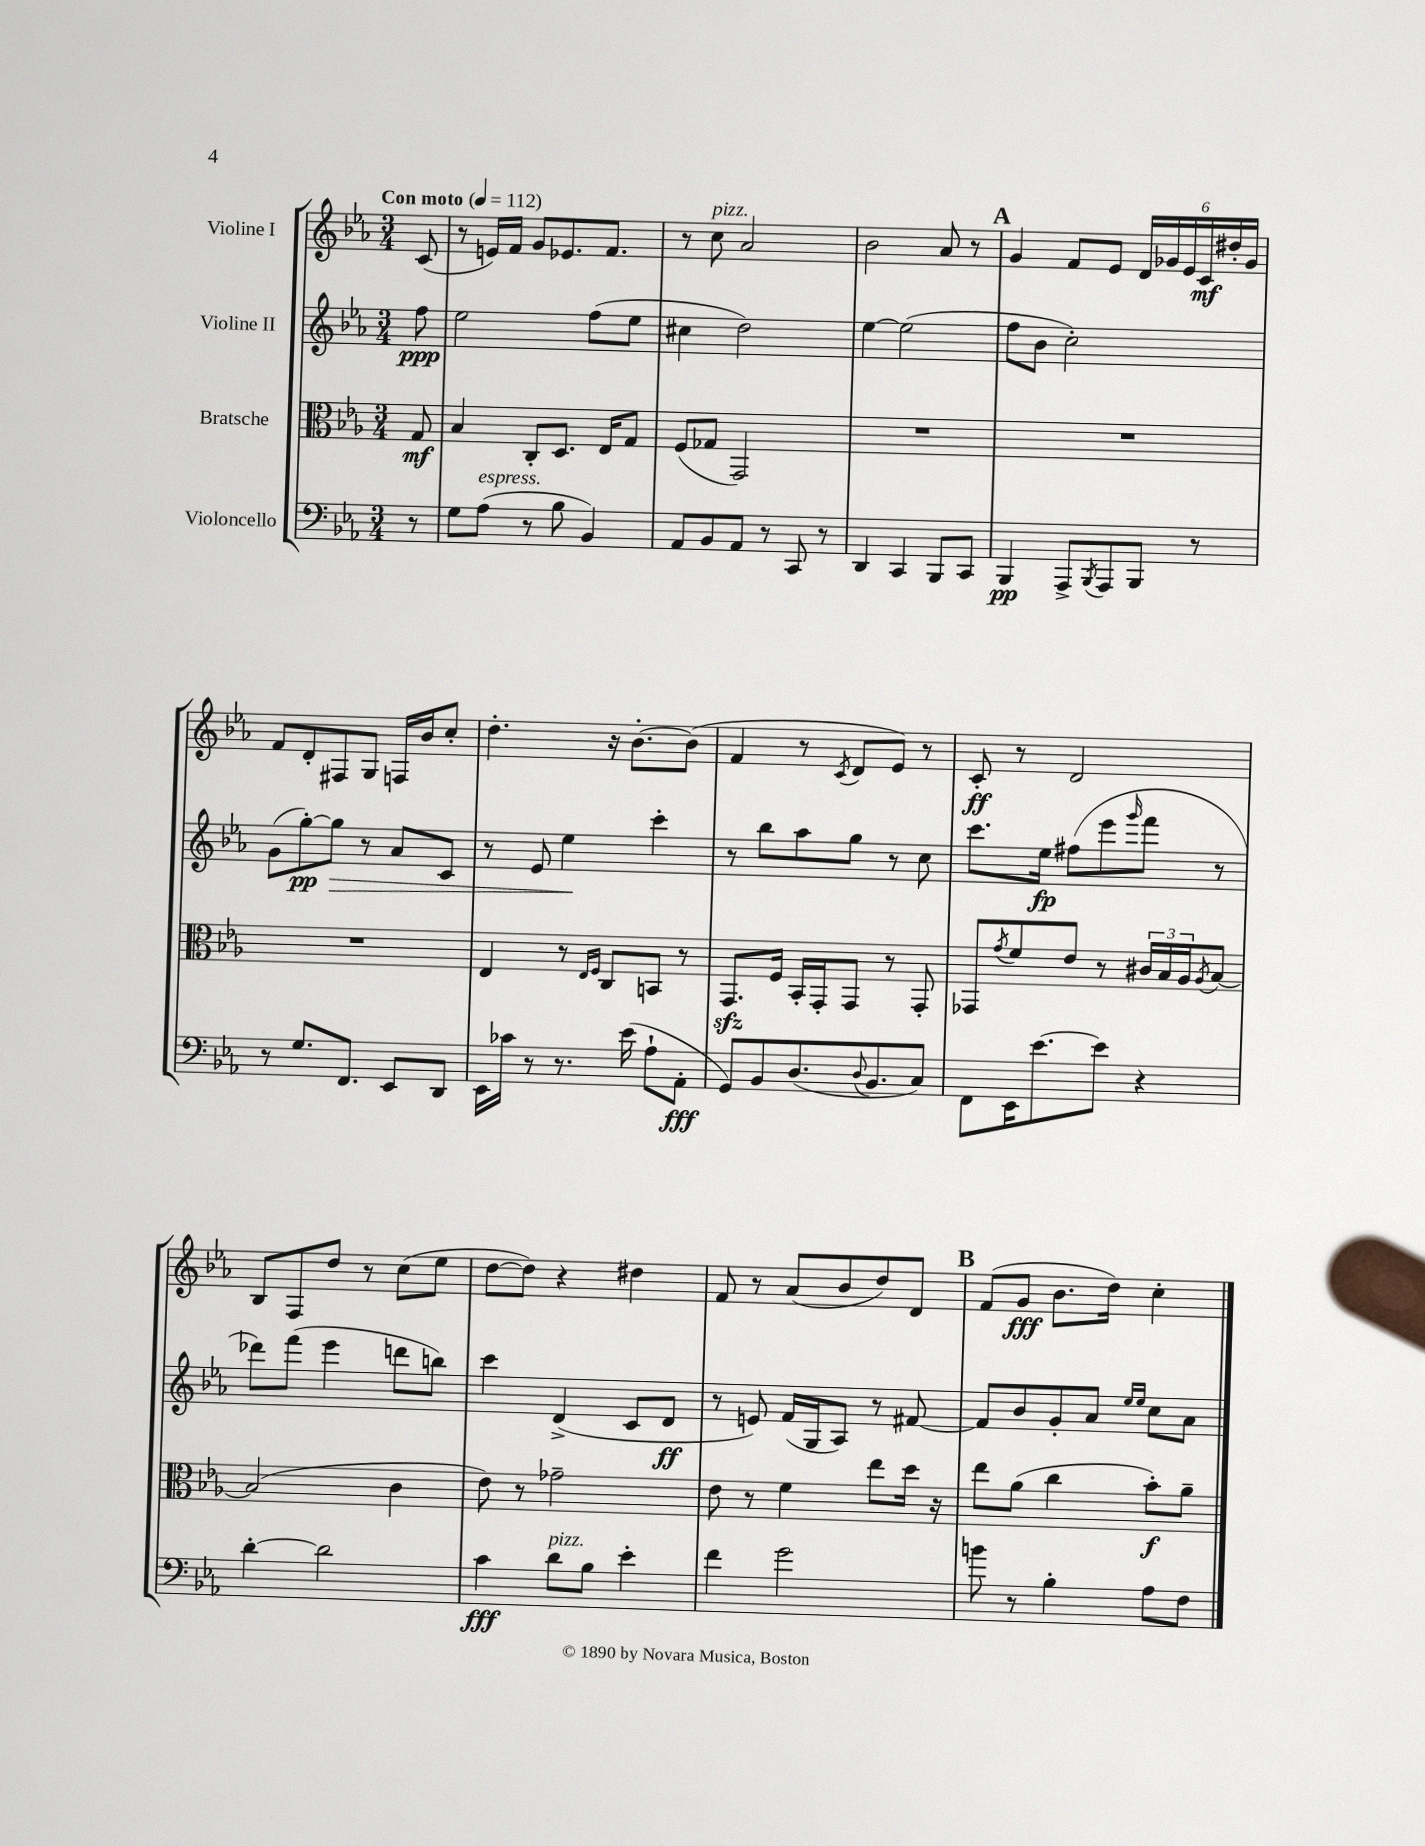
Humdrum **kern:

**kern	**kern	**kern	**kern
*staff4	*staff3	*staff2	*staff1
*clefF4	*clefC3	*clefG2	*clefG2
*k[b-e-a-]	*k[b-e-a-]	*k[b-e-a-]	*k[b-e-a-]
*M3/4	*M3/4	*M3/4	*M3/4
*MM112	*MM112	*MM112	*MM112
8r	8G	8ff	(8c
=	=	=	=
8G	4B-	2ee-	8r
(8A-	.	.	16e)
.	.	.	16f
8r	8C'	.	8g
8B-	8.D	.	8.e-
4BB-)	.	(8ff	.
.	16E-	.	8.f
.	8G	8ee-	.
=	=	=	=
8AA-	(8F	4cc#	8r
8BB-	8G-	.	8cc
8AA-	2GG)	2dd)	2a-
8r	.	.	.
8CC	.	.	.
8r	.	.	.
=	=	=	=
4DD	2.r	[4ee-	2b-
4CC	.	(2ee-]	.
8BBB-	.	.	8a-
8CC	.	.	8r
=	=	=	=
4BBB-	2.r	8ff	4g
.	.	8b-	.
8AAA-^	.	2cc')	8f
8qBBB-	.	.	.
8AAA-	.	.	8e-
8BBB-	.	.	24d
.	.	.	24g-
.	.	.	24e-
8r	.	.	24c
.	.	.	24dd#'
.	.	.	24g-
=	=	=	=
8r	2.r	(8g	8f
8.G	.	[8gg')	8d'
.	.	8gg]	8F#
8.FF	.	.	.
.	.	8r	8G
8EE-	.	8a-	16F
.	.	.	16b-
8DD	.	8c	8cc'
=	=	=	=
16EE-	4E-	8r	4.dd'
16c-	.	.	.
8r	.	8e-	.
8.r	8r	4ee-	.
.	16qqE-	.	.
.	16qqF	.	.
.	8C	.	16r
(16e-	.	.	[8.b-'
8A-`	8BB	4ccc'	.
8AA-'	8r	.	(8b-]
=	=	=	=
8GG)	8.GG	8r	4f
8BB-	.	8bb-	.
.	16F	.	.
(8.D	16BB-'	8aa-	8r
.	16GG'	.	.
.	.	.	8qc
.	8GG	8gg	8d
8qqD	.	.	.
8.BB-	.	.	.
.	8r	8r	8e-)
8C)	8GG'	8cc	8r
=	=	=	=
8FF	8GG-	8.ccc	8c'
.	8qg	.	.
16EE-	8f	.	8r
[8.e-	.	16ee-	.
.	8e-	(8ff#	2d
8e-]	8r	8eee-	.
.	.	16qqggg	.
4r	24c#	8fff	.
.	24B-	.	.
.	24A-	.	.
.	8qA-	.	.
.	[8B-	8r	.
=	=	=	=
[4d'	(2B-]	8ddd-)	8B-
.	.	(8fff	8F
2d]	.	4eee-	8dd
.	.	.	8r
.	4c	8ddd	(8cc
.	.	8bb)	8ee-
=	=	=	=
4c	8e-)	4ccc	[8dd
.	8r	.	8dd])
8d	2g-~	(4d^	4r
8B-	.	.	.
4e-'	.	8c	4dd#
.	.	8d	.
=	=	=	=
4f	8e-	8r	8f
.	8r	8e)	8r
2g	4f	(16f	(8a-
.	.	16G	.
.	.	8A-)	8b-
.	8ee-	8r	8dd)
.	16dd	[8f#	8d
.	16r	.	.
=	=	=	=
8b	8ee-	8f#]	(8f
8r	(8a-	8b-	8g
4B-'	4cc	8g'	8.b-
.	.	8a-	.
.	.	.	16dd)
.	.	16qqee-	.
.	.	16qqee-	.
8A-	8b-')	8cc	4cc'
8F	8a-~	8a-	.
==	==	==	==
*-	*-	*-	*-
